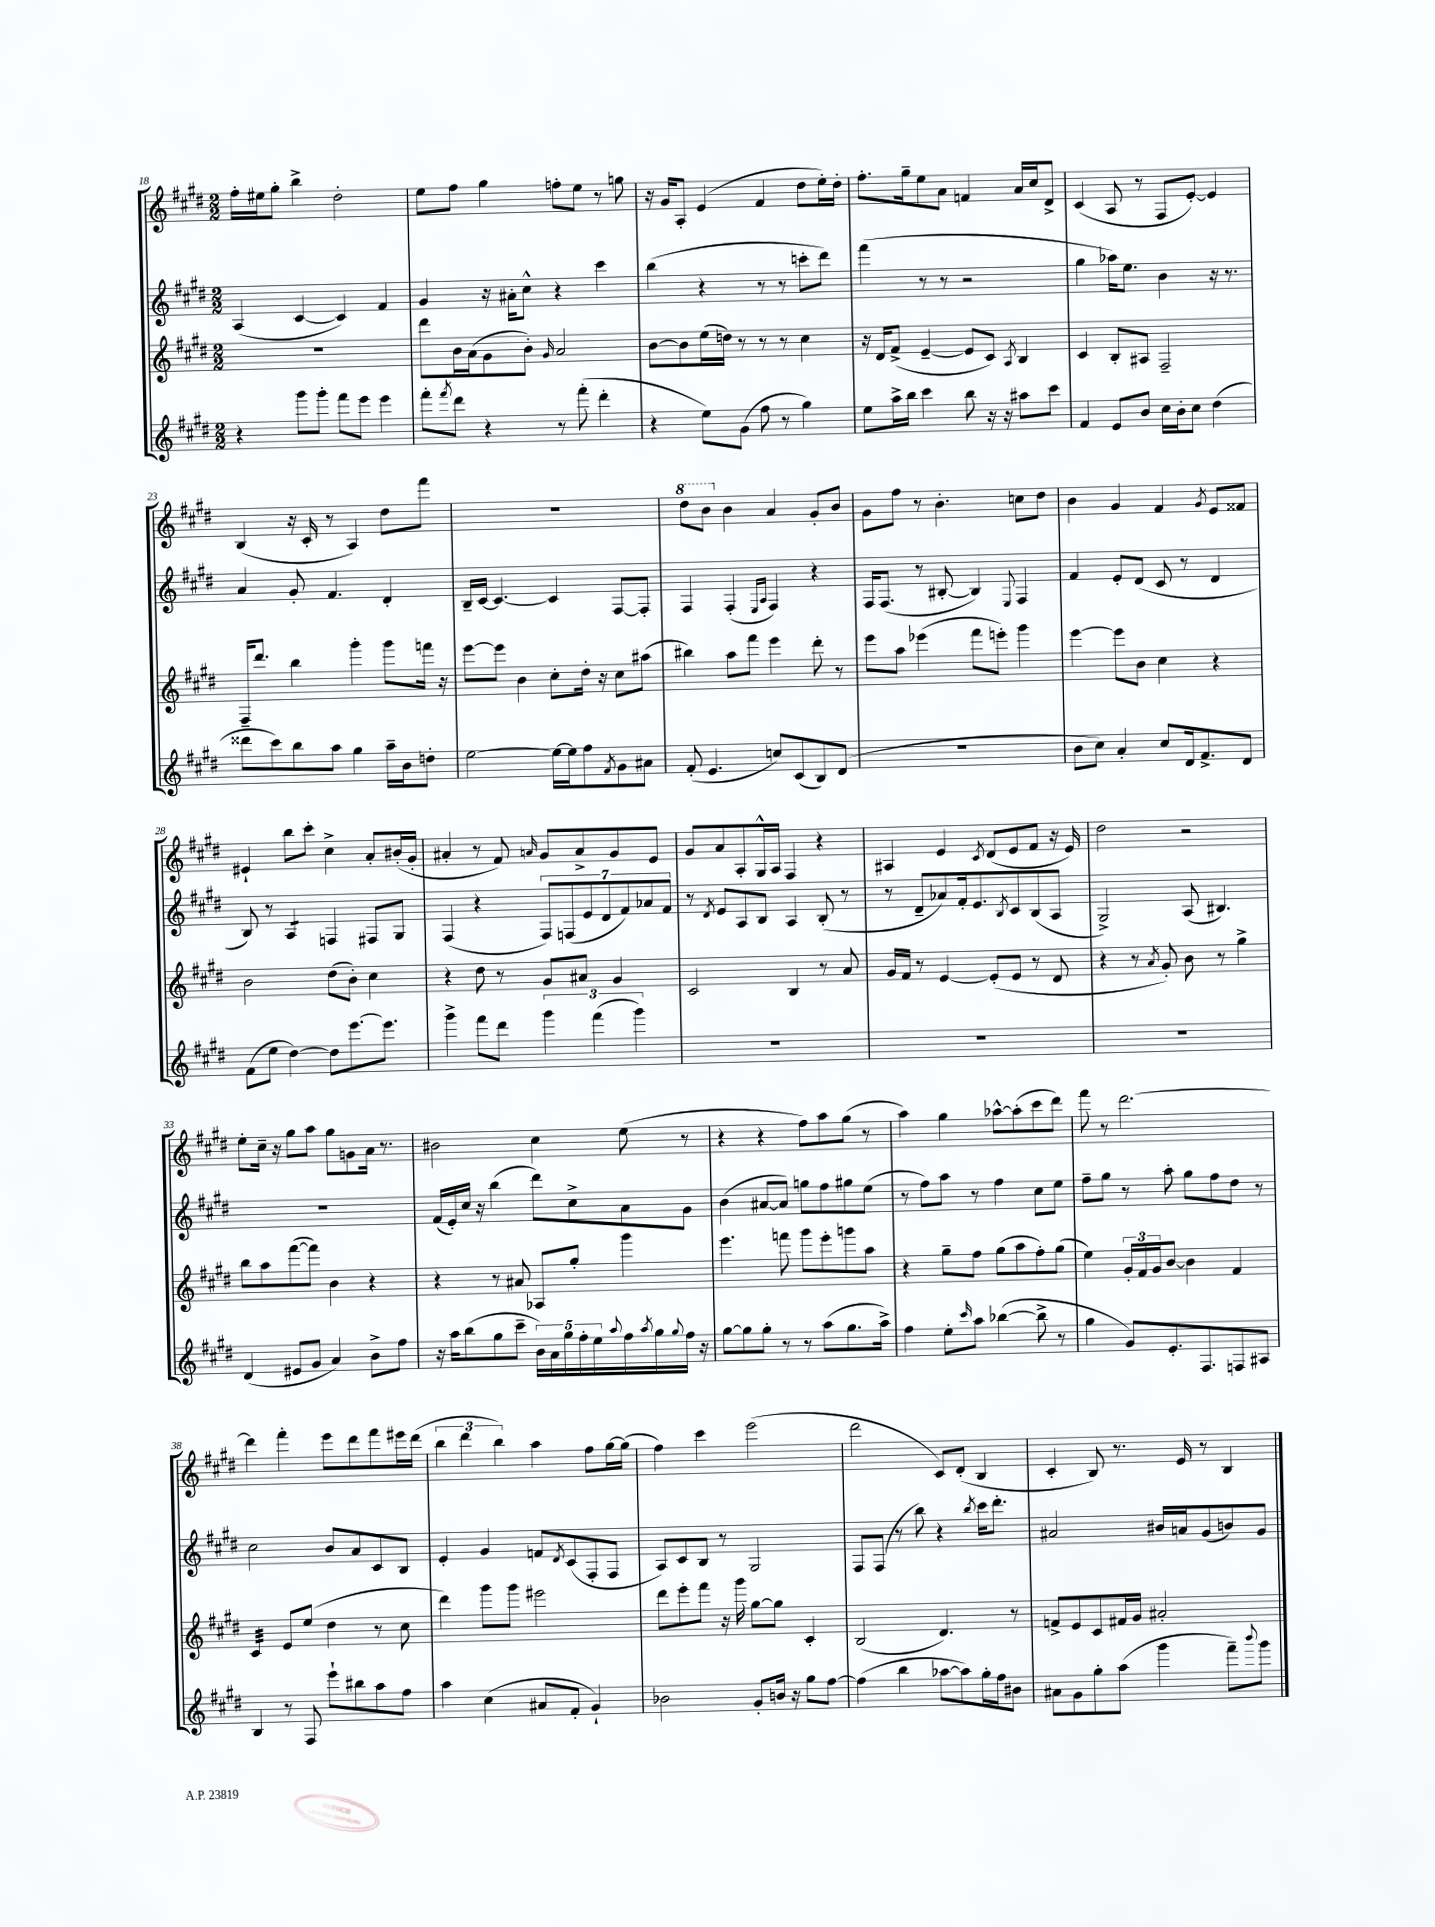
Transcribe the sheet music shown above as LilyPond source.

<<
\new StaffGroup <<
\new Staff = "s0" {
    \clef treble \key e \major \numericTimeSignature \time 2/2
    fis''16-. eis''16 gis''8-. b''4-> dis''2-. |
    e''8 fis''8 gis''4 f''8-. e''8 r8 g''8 |
    r16 gis'16 a8-. e'4( fis'4 dis''8 e''16-.) dis''16-. |
    fis''8.-. gis''16-- e''8 a'8 f'4 a'16 cis''16 dis'8-> |
    cis'4( a8 r8 fis8 e'8~-.) e'4 |
    b4( r16 cis'16-. r8 a4) dis''8 fis'''8 |
    R1 |
    \ottava #1 dis'''8 b''8 \ottava #0 b'4 a'4 gis'8-. b'8 |
    gis'8 fis''8 r8 b'4.-. c''8 dis''8 |
    b'4 gis'4 fis'4 \acciaccatura { gis'8 } e'8 fisis'8 |
    eis'4-! b''8 cis'''8-. cis''4-> a'8-. bis'16-.( gis'16-. |
    ais'4-. r8 fis'8) \grace { a'16 } gis'8 a'8-> gis'8 e'8 |
    gis'8 a'8 a8-. gis16-^ a16 fis4 r4 |
    ais4 e'4 \acciaccatura { cis'8 } dis'8( e'8 fis'8 r16 e'16) |
    dis''2 r2 |
    e''8-. cis''16-- r16 gis''8 a''8 gis''8 g'8 a'16 r8. |
    bis'2 cis''4 e''8( r8 |
    r4 r4 fis''8) a''8 gis''8( r8 |
    a''4) gis''4 aes''8~-^ aes''8-.( cis'''8 dis'''8) |
    fis'''8 r8 dis'''2.~ |
    dis'''4 fis'''4-. e'''8 dis'''8 fis'''8 eis'''16 dis'''16( |
    \tuplet 3/2 { b''4 dis'''4 b''4) } a''4 fis''8 gis''16~ gis''16( |
    fis''4) cis'''4 e'''2( |
    dis'''2 cis'8) dis'8-.( b4 |
    cis'4-. b8) r8. e'16 r8 b4 \bar "|." |
}
\new Staff = "s1" {
    \clef treble \key e \major \numericTimeSignature \time 2/2
    a4( cis'4~ cis'4) fis'4 |
    gis'4 r16 ais'16-. cis''8-^ r4 cis'''4 |
    b''4( r4 r8 r8 c'''8-. dis'''8) |
    fis'''4( r8 r8 r2 |
    gis''4 aes''16) e''8. b'4 r16 r8. |
    a'4 gis'8-. fis'4. dis'4-. |
    b16-- cis'16~ cis'4.~ cis'4 fis8~ fis8-. |
    fis4 fis4-.( \grace { e16 a16 } fis4) r4 |
    fis16 fis8.( r8 bis8~-. bis4) \appoggiatura { e8 } fis4 |
    fis'4 e'8-. dis'8( cis'8 r8 dis'4 |
    b8) r8 a4:8 f4 fis8 gis8 |
    fis4( r4 \tuplet 7/4 { fis8) f8( e'8 dis'8 fis'8) aes'8 fis'8 } |
    r8 \acciaccatura { dis'8 } e'8 a8 b8 a4 b8-.( r8 |
    r8 dis'8-- aes'8) fis'16-. e'8. \acciaccatura { b8 } cis'8 b8( a8 |
    gis2->) a8( bis4.) |
    R1 |
    fis'16( e'16-.) cis''16 r16 b''4( dis'''8) cis''8-> a'8 gis'8 |
    b'4( ais'8~ ais'8) g''8 fis''8 gis''8 e''8( |
    r8 fis''8) a''8 r8 fis''4 cis''8 e''8 |
    fis''8-- gis''8 r8 a''8-. gis''8 fis''8 dis''8 r8 |
    cis''2 b'8 a'8 cis'8 b8 |
    e'4-. gis'4 f'8 \acciaccatura { dis'8 } cis'8( fis8-. fis8 |
    a8) cis'8 b8 r8 gis2 |
    fis8 fis8( r8 b''8) r4 \acciaccatura { b''8 } cis'''16 dis'''8.-. |
    ais'2 bis'16 a'16 gis'8( b'8) gis'8 \bar "|." |
}
\new Staff = "s2" {
    \clef treble \key e \major \numericTimeSignature \time 2/2
    R1 |
    dis'''8 b'16 a'16( gis'8 b'8-.) \grace { gis'16 } a'2 |
    b'8~ b'8 e''16( d''16) r8 r8 r8 cis''4 |
    r16 dis'16 fis'8->( e'4~-- e'8 cis'8) \acciaccatura { a8 } b4 |
    cis'4 b8-. ais8 fis2-- |
    fis16-- dis'''8. b''4 gis'''4-. gis'''8 f'''16 r16 |
    e'''8~ e'''8 b'4 cis''8-. dis''16-. r16 cis''8 ais''8( |
    bis''4) a''8 fis'''8 e'''4 dis'''8-. r8 |
    e'''8 a''8 ees'''4( fis'''8 e'''8-.) gis'''4 |
    e'''4~ e'''8 b'8 cis''4 r4 |
    b'2 dis''8( b'8-.) cis''4 |
    r4 dis''8 r8 gis'8 ais'8 gis'4 |
    cis'2 b4 r8 a'8 |
    gis'16 fis'16 r8 e'4~ e'8-.( e'8 r8 dis'8 |
    r4 r8 \acciaccatura { a'8 } gis'8-.) b'8 r8 gis''4-> |
    b''8 a''8 fis'''8~( fis'''8) b'4 r4 |
    r4 r8 ais'8 aes8 gis''8-. gis'''4 |
    e'''4. f'''8 gis'''8 e'''8-. g'''8 a''8 |
    r4 gis''8-- fis''8 gis''8( a''8 fis''8-.) gis''8( |
    e''4) \tuplet 3/2 { gis'16-. fis'16 gis'16 } b'8~ b'4 fis'4 |
    cis'4:32 e'8 e''8( dis''4 r8 cis''8 |
    dis'''4) gis'''8 gis'''8 eis'''2 |
    dis'''8 e'''8-. fis'''8 r16 gis'''16 gis''8~ gis''8 cis'4-. |
    b2( dis'4.) r8 |
    f'8-> e'8 cis'8 fis'16 gis'16 ais'2-. \bar "|." |
}
\new Staff = "s3" {
    \clef treble \key e \major \numericTimeSignature \time 2/2
    r4 gis'''8 gis'''8-. fis'''8 e'''8 e'''4 |
    fis'''8-. \acciaccatura { fis'''8 } dis'''8 r4 r8 fis'''8-.( dis'''4-. |
    r4 e''8) gis'8( fis''8 r8 gis''4) |
    e''8 a''16-> b''16 cis'''4 b''8 r16 r16 ais''8 cis'''8 |
    fis'4 e'8 b'8 cis''16 b'16-. cis''8 dis''4( |
    disis'''8 cis'''8) b''8 a''8 gis''4 a''16-- b'16 d''8-. |
    e''2~ e''16~ e''16 fis''8 \acciaccatura { fis'8 } gis'8 ais'8 |
    fis'8-.( e'4. c''8) cis'8( b8) dis'8( |
    R1 |
    b'8 cis''8) a'4-. cis''8 dis'16 fis'8.-> dis'8 |
    fis'8( e''8 dis''4~) dis''8 e'''8.~ e'''8. |
    gis'''4-> fis'''8 dis'''8 \tuplet 3/2 { gis'''4 fis'''4( gis'''4) } |
    R1 |
    R1 |
    R1 |
    dis'4( eis'8 gis'8 a'4) b'8-> fis''8 |
    r16 a''16 b''8( gis''8 cis'''8-- \tuplet 5/4 { b'16) a'16 gis''16 fis''16-. e''16 } \appoggiatura { a''8 } fis''16 \acciaccatura { a''8 } gis''16 \appoggiatura { gis''8 } fis''16 r16 |
    gis''8~ gis''8 gis''8-. r8 r8 a''8( gis''8. a''16->) |
    fis''4 e''8-. \grace { cis'''16 } a''8 bes''4~( bes''8-> r8 |
    gis''4 gis'8) e'8.-. fis8. f8 ais8 |
    b4 r8 fis8 e'''8-! bis''8 a''8 fis''8 |
    a''4 cis''4( ais'8 fis'8-. gis'4-!) |
    bes'2 gis'8-. b'16 r16 gis''8 fis''8~ |
    fis''4( b''4 aes''8~ aes''8) gis''16-. fis''16 bis'8 |
    ais'8 gis'8 gis''8-. a''8( gis'''4 fis'''8--) \appoggiatura { b'''8 } gis'''8 \bar "|." |
}
>>
>>
\layout { \context { \Score currentBarNumber = #18 } }
